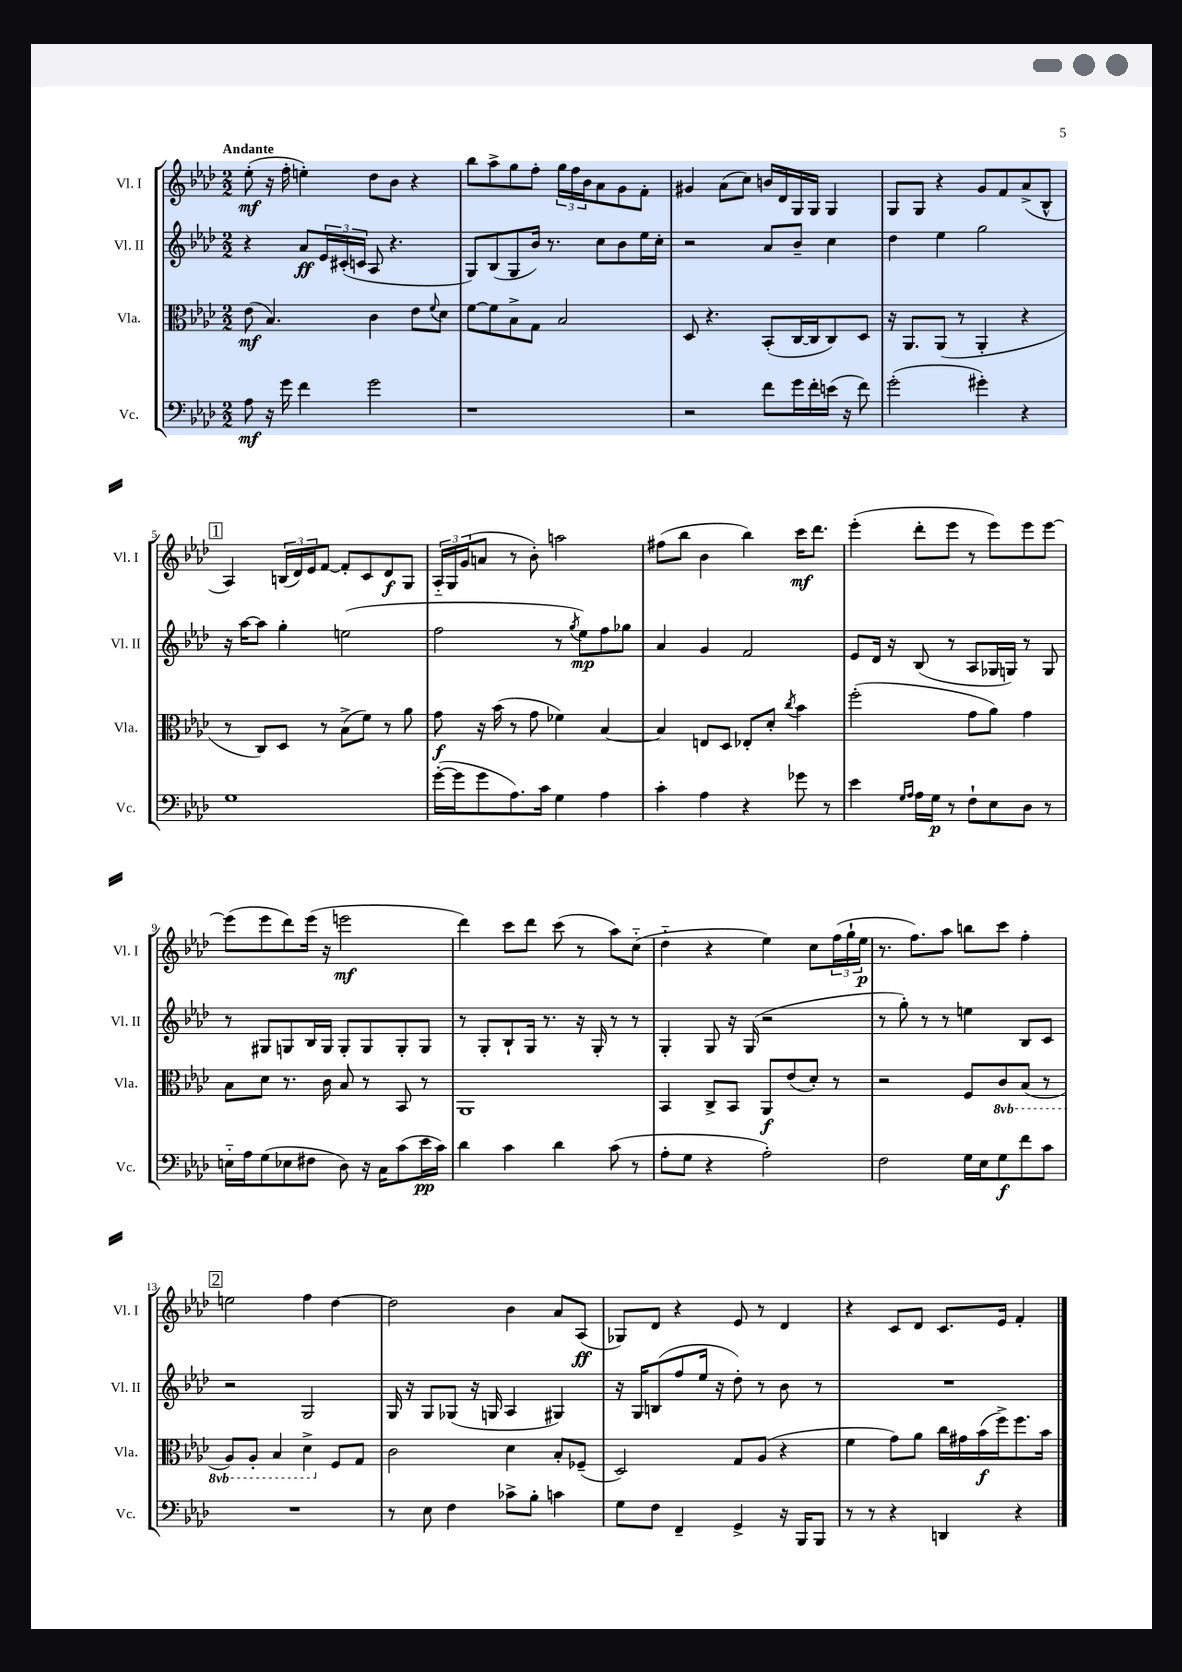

**kern	**kern	**kern	**kern
*staff4	*staff3	*staff2	*staff1
*clefF4	*clefC3	*clefG2	*clefG2
*k[b-e-a-d-]	*k[b-e-a-d-]	*k[b-e-a-d-]	*k[b-e-a-d-]
*M2/2	*M2/2	*M2/2	*M2/2
8A-	(8e-	4r	(8ee-'
16r	4.B-)	.	16r
16g	.	.	16ff'
4f	.	8a-	4ee')
.	.	24e-	.
.	.	(24c#'	.
.	.	24c	.
2g	4c	8A-	8dd-
.	.	4.r	8b-
.	8e-	.	4r
.	8qqf	.	.
.	8d-	.	.
=	=	=	=
1r	[8f	8G)	8bb-
.	8f]	(8B-	8aa-^
.	8B-^	8G	8gg
.	8G	16b-)	8ff'
.	.	8.r	.
.	2B-	.	24gg
.	.	.	24ff
.	.	.	24b-
.	.	8cc	8a-
.	.	8b-	8g
.	.	16ee-	8f'
.	.	16cc'	.
=	=	=	=
2r	8D-	2r	4g#
.	4.r	.	.
.	.	.	(8a-
.	.	.	8cc)
8f	(8BB-'	8a-	16b
.	.	.	16d-
16g	[16C	8b-~	16G
16f'	16C]	.	16G
(16e	8C)	4cc	4G
16r	.	.	.
8f)	8D-	.	.
=	=	=	=
(2g'	16r	4dd-	8G
.	8.AA-	.	.
.	.	.	8G
.	(8AA-	4ee-	4r
.	8r	.	.
4g#')	4AA-'	2gg	8g
.	.	.	8f
4r	4r	.	(8a-^
.	.	.	8B-^^
=	=	=	=
1G	8r	16r	4A-)
.	.	[16aa-	.
.	8C)	8aa-]	.
.	8D-	4gg'	(24B
.	.	.	24d-)
.	.	.	24e-
.	8r	.	[8f
.	(8B-^	(2ee	8f']
.	8f)	.	8c
.	8r	.	8d-
.	8a-	.	8G
=	=	=	=
([16g'	8g	2ff	24A-'~
.	.	.	24G
16g]	.	.	.
.	.	.	(24g
8g	16r	.	8a
.	(16b-	.	.
8.A-)	8r	.	8r
.	8g	.	8b-')
16c	.	.	.
4G	4f-)	8r	2aa
.	.	8qgg	.
.	.	8ee-)	.
4A-	[4B-	8ff	.
.	.	8gg-	.
=	=	=	=
4c'	4B-]	4a-	(8ff#
.	.	.	8bb-
4A-	8E	4g	4b-
.	8D-	.	.
4r	8E-'	2f	4bb-)
.	8d-'	.	.
.	8qcc	.	.
8g-	4b-	.	16ccc
.	.	.	8.ddd-
8r	.	.	.
=	=	=	=
4e-	(2ff'	8e-	(4eee-'
.	.	16d-	.
.	.	16r	.
16qqG	.	.	.
16qqA-	.	.	.
16A-	.	(8B-	8ddd-'
16G	.	.	.
8r	.	8r	8eee-
8F`	8g	8A-	8r
8E-	8a-)	16G-	8eee-)
.	.	16G)	.
8D-	4g	8r	8eee-
8r	.	8G	[8eee-
=	=	=	=
16E'~	8B-	8r	(8eee-]
16A-	.	.	.
(8G	8d-	8G#	8eee-
8E-	8.r	8G	8ddd-)
8F#	.	16B-	(16eee-
.	16c	16G	16r
8D-)	8B-	8G'	2eee
16r	8r	8G	.
16C	.	.	.
(8c	8BB-	8G'	.
16e-	8r	8G	.
16c)	.	.	.
=	=	=	=
4d-	1AA-	8r	4ddd-)
.	.	8G'	.
4c	.	8B-`	8ccc
.	.	16G	8ddd-
.	.	8.r	.
4d-	.	.	(8ccc
.	.	16r	8r
.	.	16G'	.
(8c	.	8r	8aa-)
8r	.	8r	(8cc'~
=	=	=	=
8A-'	4BB-	4G'	4dd-'~
8G	.	.	.
4r	8C^	8G	4r
.	8BB-	16r	.
.	.	(16G	.
2A-')	8AA-	2r	4ee-)
.	(8e-	.	.
.	8d-')	.	8cc
.	8r	.	(24ff
.	.	.	24gg`
.	.	.	24ee-
=	=	=	=
2F	2r	8r	8.r
.	.	8gg')	.
.	.	.	8.ff)
.	.	8r	.
.	.	8r	8aa-
16G	8F	4ee	8bb
16E-	.	.	.
8G	8C	.	8ccc
8f	(8BB-	8B-	4ff'
8c	8r	8c	.
=	=	=	=
1r	8AA-)	2r	2ee
.	8AA-'	.	.
.	4BB-	.	.
.	4D-^	2G	4ff
.	8F	.	[4dd-
.	8G	.	.
=	=	=	=
8r	2c	16G	2dd-]
.	.	16r	.
8E-	.	8G	.
4F	.	(8G-	.
.	.	16r	.
.	.	16G	.
8c-^	4d-	4A-	4b-
8B-'	.	.	.
4c	8B-'	4G#)	8a-
.	(8F-~	.	(8A-
=	=	=	=
8G	2D-)	16r	8G-)
.	.	16G	.
8F	.	(8B	8d-
4FF~	.	8ff	4r
.	.	16ee-	.
.	.	16r	.
4GG^	8G	8dd-')	8e-
.	(8A-	8r	8r
16r	4r	8b-	4d-
16BBB-	.	.	.
8BBB-	.	8r	.
=	=	=	=
8r	4f	1r	4r
8r	.	.	.
4r	8g)	.	8c
.	8a-	.	8d-
4DD	16cc	.	8.c
.	16g#	.	.
.	(16b-	.	.
.	16ff^)	.	16e-
4r	8.ff	.	4f'
.	16b-	.	.
==	==	==	==
*-	*-	*-	*-
